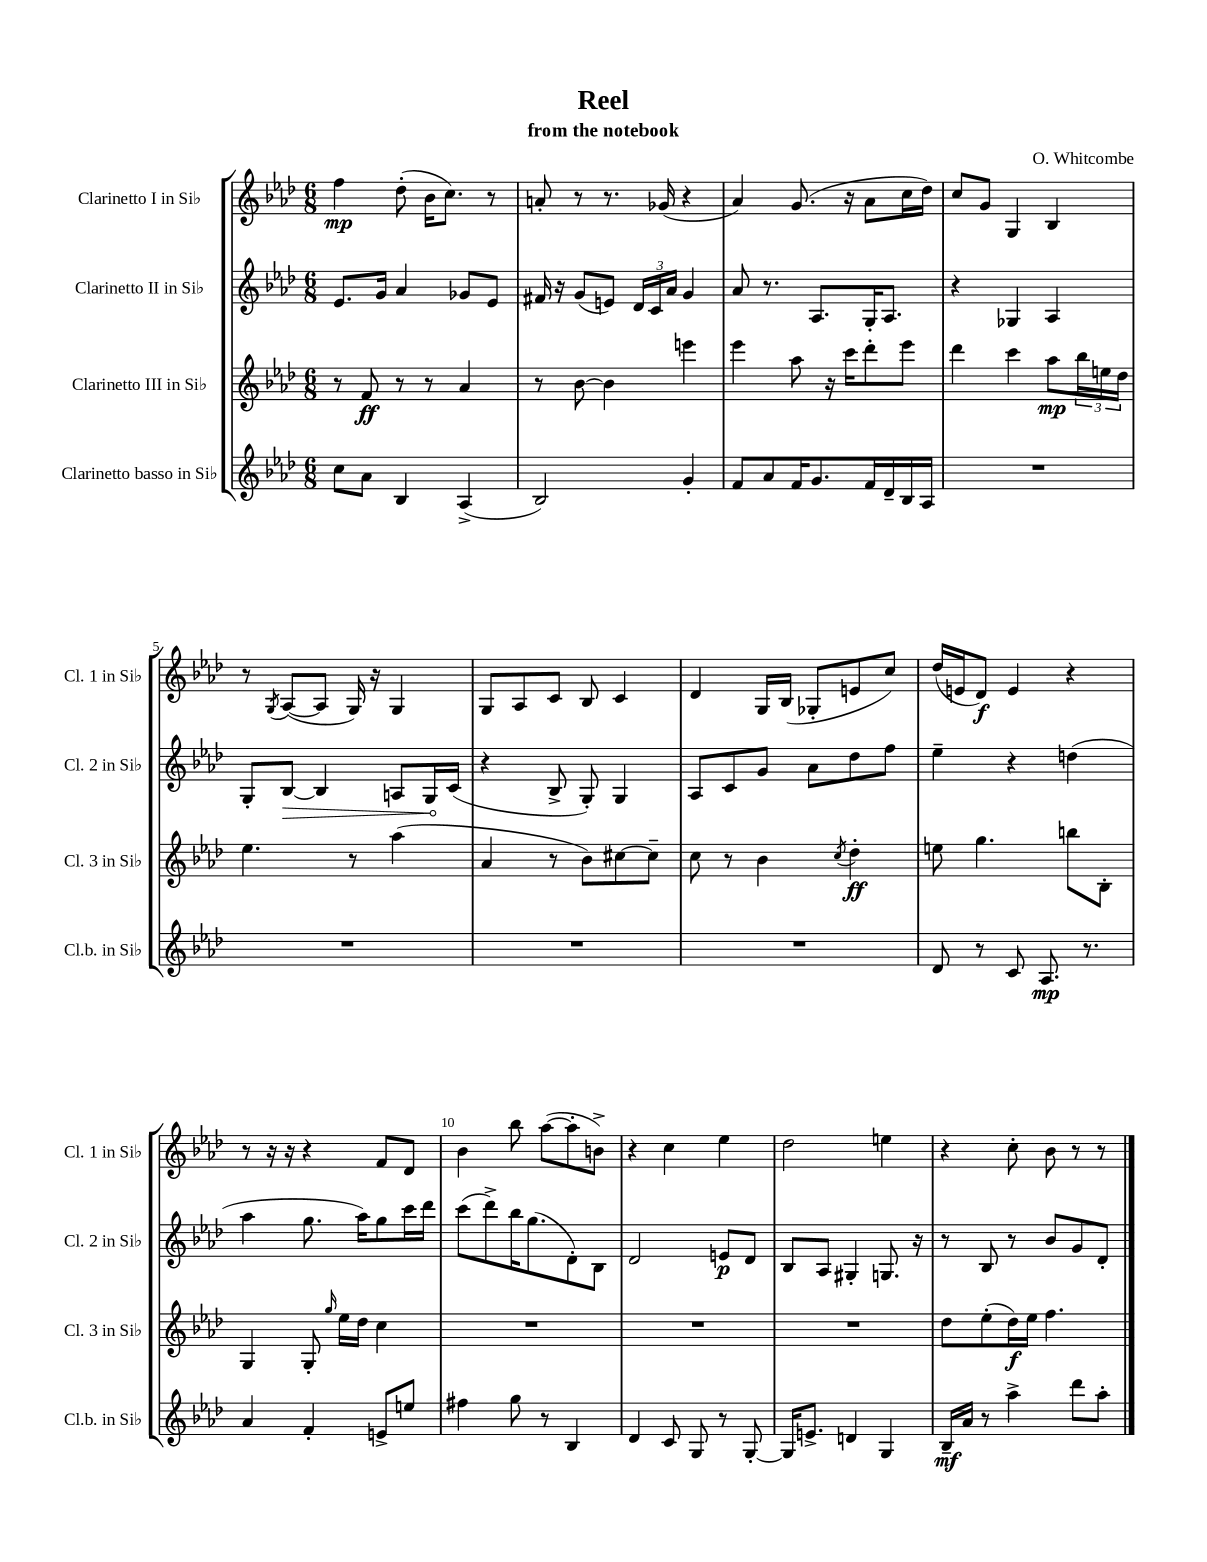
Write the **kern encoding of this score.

**kern	**kern	**kern	**kern
*staff4	*staff3	*staff2	*staff1
*clefG2	*clefG2	*clefG2	*clefG2
*k[b-e-a-d-]	*k[b-e-a-d-]	*k[b-e-a-d-]	*k[b-e-a-d-]
*M6/8	*M6/8	*M6/8	*M6/8
8cc	8r	8.e-	4ff
8a-	8f	.	.
.	.	16g	.
4B-	8r	4a-	(8dd-'
.	8r	.	16b-
.	.	.	8.cc)
(4A-^	4a-	8g-	.
.	.	8e-	8r
=	=	=	=
2B-)	8r	16f#	8a'
.	.	16r	.
.	[8b-	(8g	8r
.	4b-]	8e)	8.r
.	.	24d-	.
.	.	24c	.
.	.	.	(16g-
.	.	24a-	.
4g'	4eee	4g	4r
=	=	=	=
8f	4eee-	8a-	4a-)
8a-	.	8.r	.
16f	8aa-	.	(8.g
8.g	.	8.A-	.
.	16r	.	.
.	16ccc	.	16r
16f	8ddd-'	16G'	8a-
16d-~	.	8.A-	.
16B-	8eee-	.	16cc
16A-	.	.	16dd-)
=	=	=	=
2.r	4ddd-	4r	8cc
.	.	.	8g
.	4ccc	4G-	4G
.	8aa-	4A-	4B-
.	24bb-	.	.
.	24ee	.	.
.	24dd-	.	.
=	=	=	=
2.r	4.ee-	8G'	8r
.	.	.	8qG
.	.	[8B-	([8A-
.	.	4B-]	8A-]
.	8r	.	16G)
.	.	.	16r
.	(4aa-	8A	4G
.	.	16G	.
.	.	(16c	.
=	=	=	=
2.r	4a-	4r	8G
.	.	.	8A-
.	8r	8B-^	8c
.	8b-)	8G')	8B-
.	[8cc#	4G	4c
.	8cc#~]	.	.
=	=	=	=
2.r	8cc	8A-	4d-
.	8r	8c	.
.	4b-	8g	16G
.	.	.	(16B-
.	.	8a-	8G-'
.	8qcc	.	.
.	4dd-'	8dd-	8e
.	.	8ff	8cc)
=	=	=	=
8d-	8ee	4ee-~	(16dd-
.	.	.	16e
8r	4.gg	.	8d-)
8c	.	4r	4e
8.A-	.	.	.
.	8bb	(4dd	4r
8.r	.	.	.
.	8B-'	.	.
=	=	=	=
4a-	4G	4aa-	8r
.	.	.	16r
.	.	.	16r
4f'	8G'	8.gg	4r
.	16qqgg	.	.
.	16ee-	.	.
.	16dd-	16aa-)	.
8e^	4cc	8gg	8f
8ee	.	16ccc	8d-
.	.	16ddd-	.
=	=	=	=
4ff#	2.r	(8ccc	4b-
.	.	8ddd-^)	.
8gg	.	16bb-	8bb-
.	.	(8.gg	.
8r	.	.	([8aa-
4B-	.	8d-')	8aa-']
.	.	8B-	8b^)
=	=	=	=
4d-	2.r	2d-	4r
8c	.	.	4cc
8G	.	.	.
8r	.	8e	4ee-
[8G'	.	8d-	.
=	=	=	=
16G]	2.r	8B-	2dd-
8.e^	.	.	.
.	.	8A-	.
4d	.	4G#'	.
4G	.	8.G	4ee
.	.	16r	.
=	=	=	=
16B-~	8dd-	8r	4r
16a-	.	.	.
8r	(8ee-'	8B-	.
4aa-^	16dd-)	8r	8cc'
.	16ee-	.	.
.	4.ff	8b-	8b-
8ddd-	.	8g	8r
8aa-'	.	8d-'	8r
==	==	==	==
*-	*-	*-	*-
